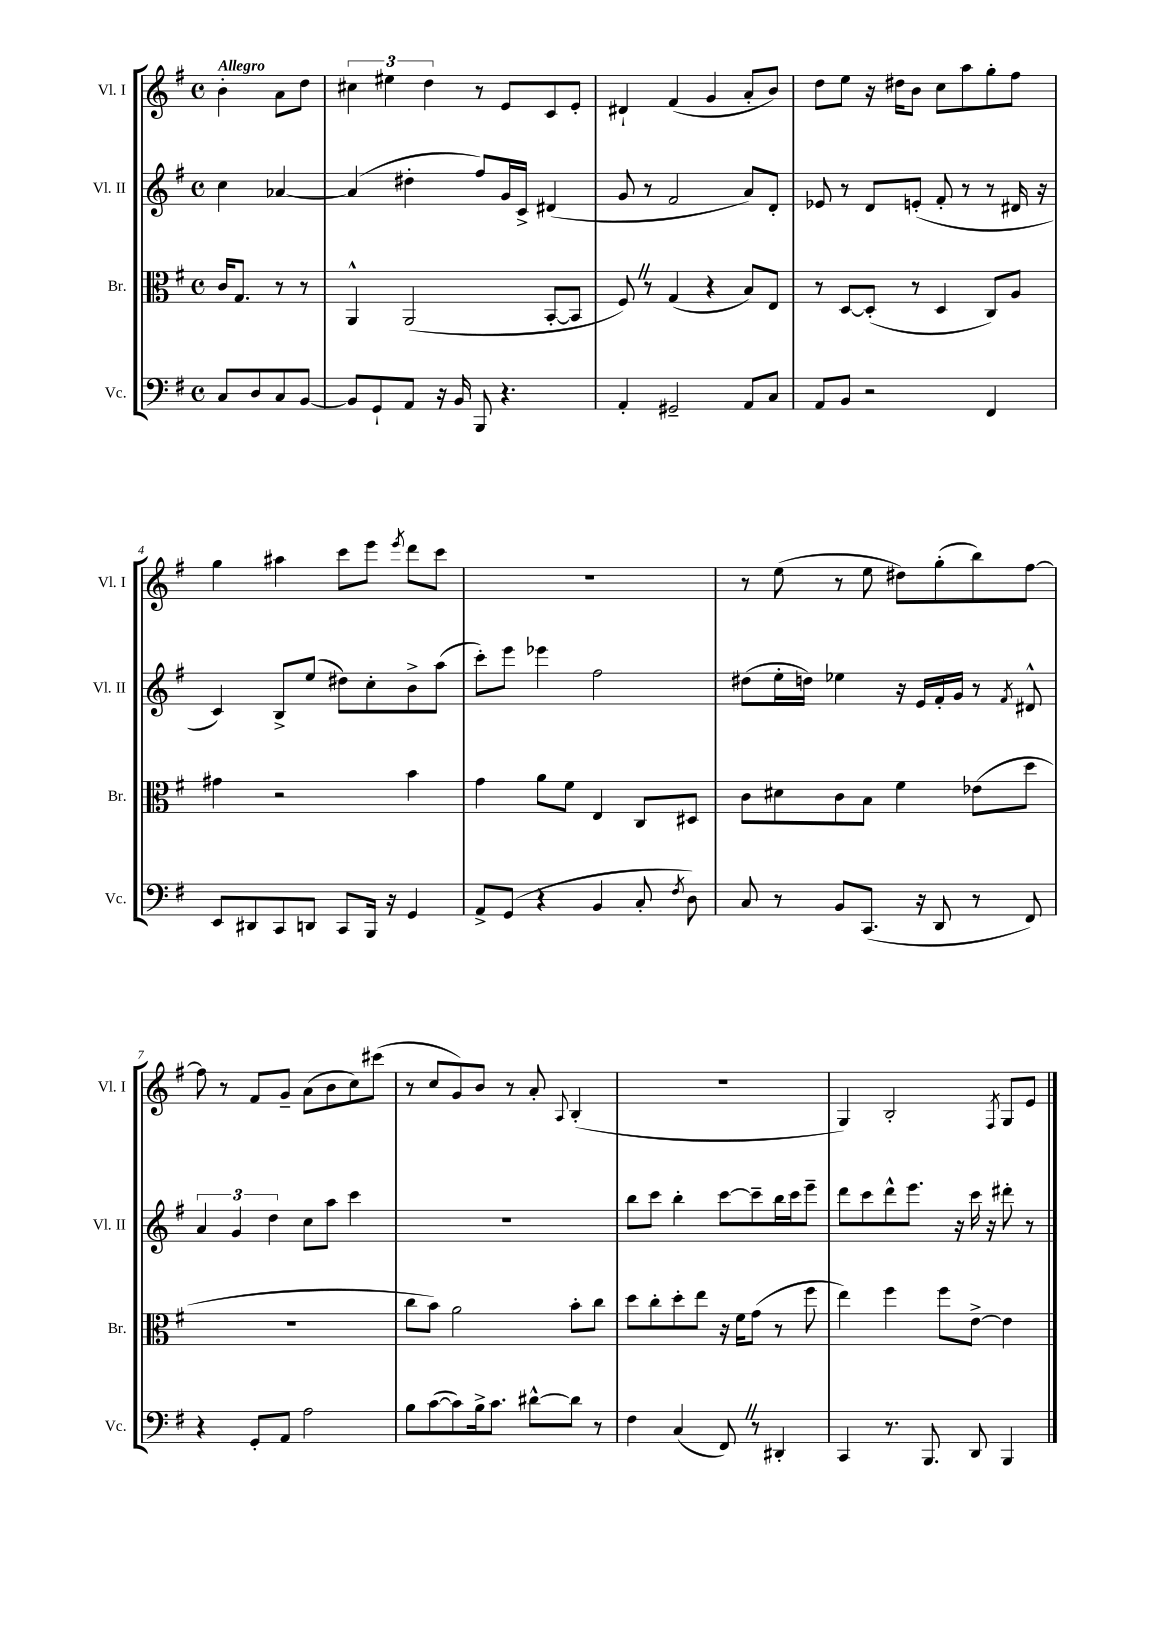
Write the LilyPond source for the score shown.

<<
\new StaffGroup <<
\new Staff = "s0" \with { instrumentName = "Vl. I" shortInstrumentName = "Vl. I" } {
    \clef treble \key g \major \defaultTimeSignature \time 4/4 \partial 2 \tempo "Allegro"
    \autoBeamOff b'4-. a'8[ d''8] |
    \tuplet 3/2 { cis''4 eis''4 d''4 } r8 e'8[ c'8 e'8]-. |
    dis'4-! fis'4( g'4 a'8[-. b'8]) |
    d''8[ e''8] r16 dis''16[ b'8] c''8[ a''8 g''8-. fis''8] |
    g''4 ais''4 c'''8[ e'''8] \acciaccatura { e'''8 } d'''8[ c'''8] |
    R1 |
    r8 e''8( r8 e''8 dis''8[) g''8-.( b''8) fis''8]~ |
    fis''8 r8 fis'8[ g'8]-- a'8[( b'8 c''8) cis'''8]( |
    r8 c''8[ g'8) b'8] r8 a'8-. \appoggiatura { a8 } b4-.( |
    r1 |
    g4) b2-. \acciaccatura { fis8 } g8[ e'8] \bar "|." |
}
\new Staff = "s1" \with { instrumentName = "Vl. II" shortInstrumentName = "Vl. II" } {
    \clef treble \key g \major \defaultTimeSignature \time 4/4 \partial 2
    \autoBeamOff c''4 aes'4~ |
    aes'4( dis''4-. fis''8[) g'16 c'16]-> dis'4( |
    g'8 r8 fis'2 a'8[) d'8]-. |
    ees'8 r8 d'8[ e'8]-.( fis'8-. r8 r8 dis'16 r16 |
    c'4) b8[-> e''8]( dis''8[) c''8-. b'8-> a''8]( |
    c'''8[-.) e'''8] ees'''4 fis''2 |
    dis''8[( e''16-. d''16]) ees''4 r16 e'16[ fis'16-. g'16] r8 \acciaccatura { fis'8 } dis'8-^ |
    \tuplet 3/2 { a'4 g'4 d''4 } c''8[ a''8] c'''4 |
    R1 |
    b''8[ c'''8] b''4-. c'''8[~ c'''8-- b''16 c'''16 e'''8]-- |
    d'''8[ c'''8 d'''8-^ e'''8.] r16 c'''16 r16 dis'''8-. r8 \bar "|." |
}
\new Staff = "s2" \with { instrumentName = "Br." shortInstrumentName = "Br." } {
    \clef alto \key g \major \defaultTimeSignature \time 4/4 \partial 2
    \autoBeamOff c'16[ g8.] r8 r8 |
    a,4-^ a,2( b,8[~-. b,8] |
    fis8) \once \override BreathingSign.text = \markup { \musicglyph "scripts.caesura.straight" } \breathe r8 g4( r4 b8[) e8] |
    r8 d8[~ d8]-.( r8 d4 c8[) a8] |
    gis'4 r2 b'4 |
    g'4 a'8[ fis'8] e4 c8[ dis8] |
    c'8[ dis'8 c'8 b8] fis'4 ees'8[( d''8] |
    R1 |
    c''8[ b'8]) a'2 b'8[-. c''8] |
    d''8[ c''8-. d''8-. e''8] r16 fis'16[ g'8]( r8 fis''8 |
    e''4) fis''4 fis''8[ e'8]~-> e'4 \bar "|." |
}
\new Staff = "s3" \with { instrumentName = "Vc." shortInstrumentName = "Vc." } {
    \clef bass \key g \major \defaultTimeSignature \time 4/4 \partial 2
    \autoBeamOff c8[ d8 c8 b,8]~ |
    b,8[ g,8-! a,8] r16 b,16 b,,8 r4. |
    a,4-. gis,2-- a,8[ c8] |
    a,8[ b,8] r2 fis,4 |
    e,8[ dis,8 c,8 d,8] c,8[ b,,16] r16 g,4 |
    a,8[-> g,8]( r4 b,4 c8-. \acciaccatura { fis8 } d8) |
    c8 r8 b,8[ c,8.]( r16 d,8 r8 fis,8) |
    r4 g,8[-. a,8] a2 |
    b8[ c'8~( c'8) b16-> c'8.] dis'8[~-^ dis'8] r8 |
    fis4 c4( fis,8) \once \override BreathingSign.text = \markup { \musicglyph "scripts.caesura.straight" } \breathe r8 dis,4-. |
    c,4 r8. b,,8. d,8 b,,4 \bar "|." |
}
>>
>>
